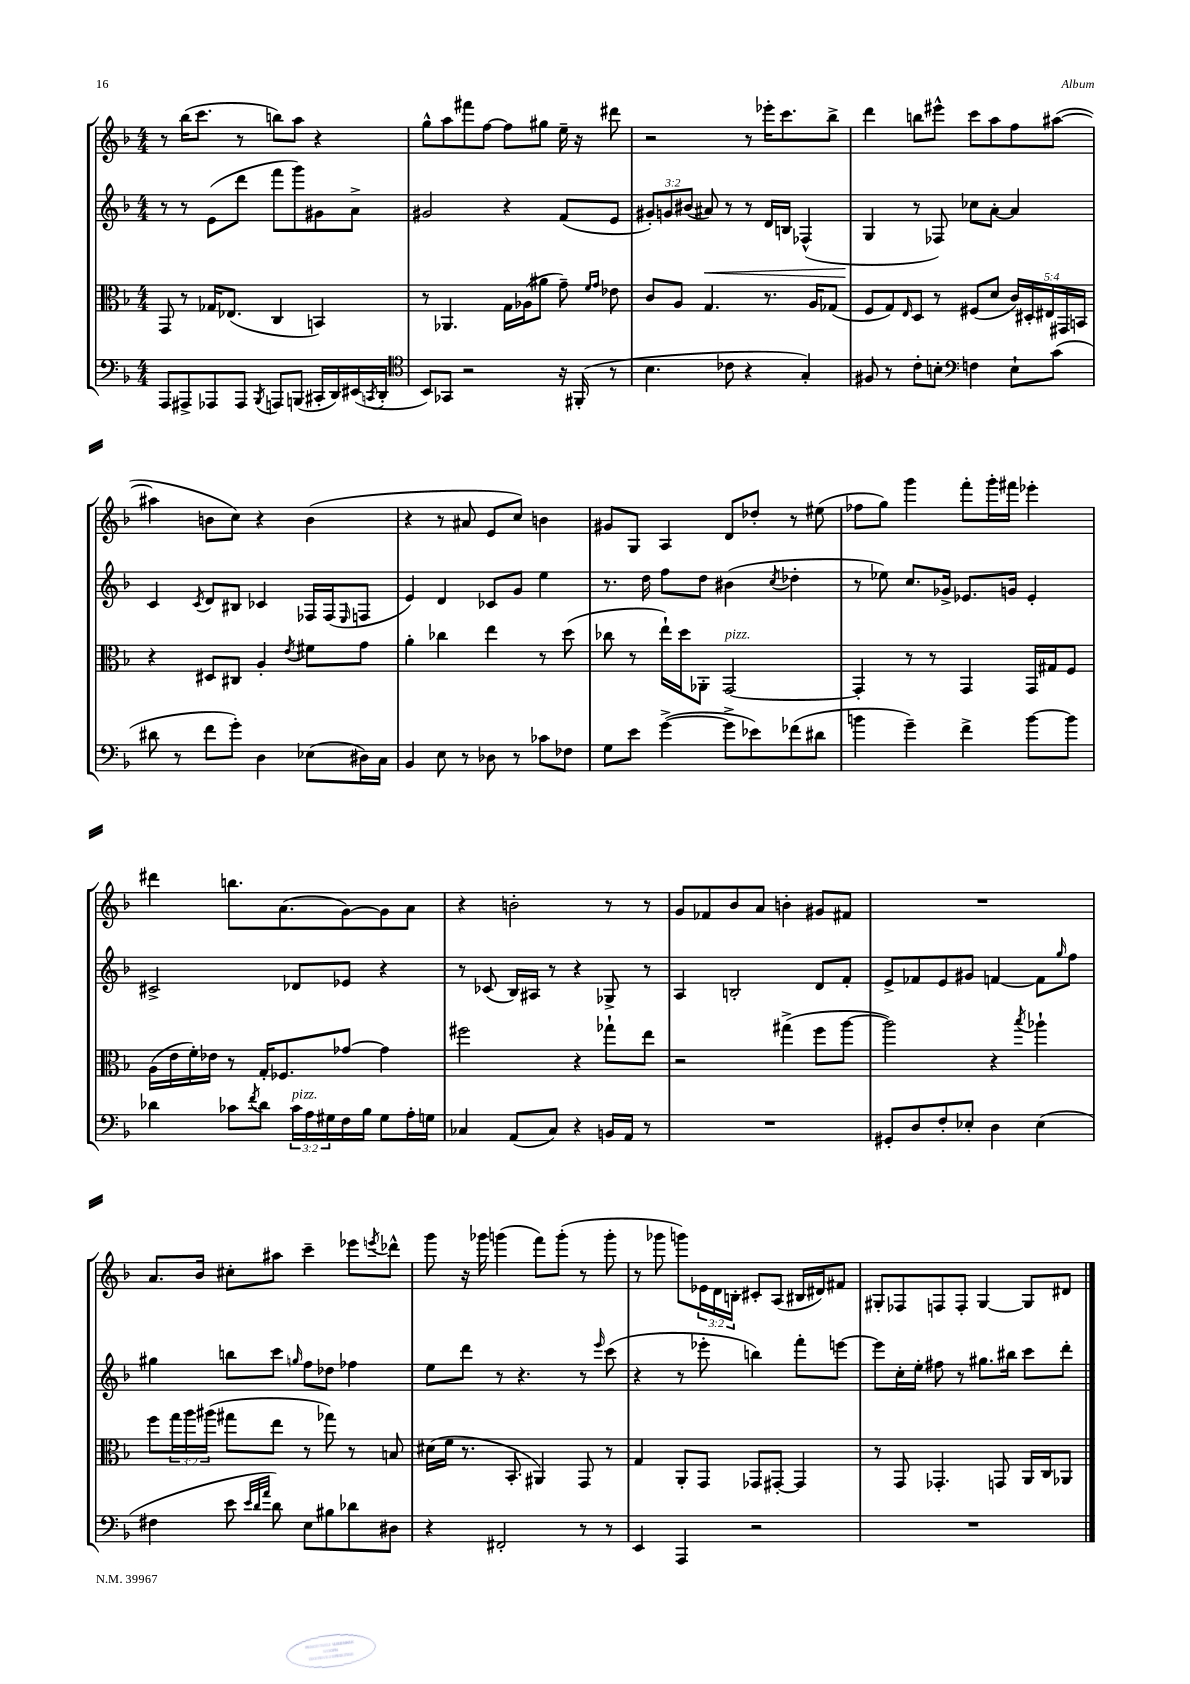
<<
\new StaffGroup <<
\new Staff = "s0" {
    \clef treble \key f \major \numericTimeSignature \time 4/4 \override Staff.TupletNumber.text = #tuplet-number::calc-fraction-text
    r8 bes''16( c'''8. r8 b''8) a''8 r4 |
    g''8-^ a''8 fis'''8 f''8~ f''8 gis''8 e''16-- r16 dis'''8 |
    r2 r8 ees'''16-. c'''8. bes''8-> |
    d'''4 b''8 eis'''8-^ c'''8 a''8 f''8 ais''8~( |
    ais''4 b'8 c''8) r4 b'4( |
    r4 r8 ais'8 e'8 c''8) b'4 |
    gis'8 g8 a4 d'8 des''8-. r8 eis''8( |
    fes''8 g''8) g'''4 f'''8-. g'''16-. fis'''16 ees'''4-. |
    dis'''4 b''8. a'8.( g'8~) g'8 a'8 |
    r4 b'2-. r8 r8 |
    g'8 fes'8 bes'8 a'8 b'4-. gis'8 fis'8 |
    R1 |
    a'8. bes'16 cis''8-. ais''8 c'''4-- ees'''8 \acciaccatura { e'''8 } des'''8-^ |
    g'''8 r16 ges'''16 g'''4( f'''8) g'''8-.( r8 g'''8-. |
    r8 ges'''8 g'''8) \tuplet 3/2 { ees'16 d'16 b16-. } cis'8-. a8( bis16 dis'16) fis'8 |
    gis8-. fes8 f8 f8-. gis4~ gis8 dis'8 \bar "|." |
}
\new Staff = "s1" {
    \clef treble \key f \major \numericTimeSignature \time 4/4 \override Staff.TupletNumber.text = #tuplet-number::calc-fraction-text
    r8 r8 e'8( d'''8 f'''8 g'''8) gis'8 a'8-> |
    gis'2 r4 f'8( e'8 |
    \tuplet 3/2 { gis'8-.) g'8 bis'8( } ais'8\<) r8 r8 d'16 b16 fes4-^( |
    g4\! r8 fes8) ces''8 a'8~-. a'4 |
    c'4 \acciaccatura { c'8 } d'8 bis8 ces'4 fes16 fes16( \grace { e16 } f8 |
    e'4) d'4 ces'8 g'8 e''4 |
    r8. d''16 f''8 d''8 bis'4( \acciaccatura { c''8 } des''4-. |
    r8 ees''8) c''8. ges'16-> ees'8. g'16 ees'4-. |
    cis'2-> des'8 ees'8 r4 |
    r8 ces'8( bes16) ais16 r8 r4 ges8-> r8 |
    a4 b2-. d'8 f'8-. |
    e'8-> fes'8 e'8 gis'8 f'4~ f'8 \grace { g''16 } f''8 |
    gis''4 b''8 c'''8 \grace { g''16 } f''8 des''8 fes''4 |
    e''8 d'''8 r8 r4. r8 \grace { e'''16 } c'''8( |
    r4 r8 ees'''8-. b''4) f'''8-. e'''8~ |
    e'''8 c''16-. e''16-. fis''8 r8 gis''8. bis''16 c'''8 d'''8-. \bar "|." |
}
\new Staff = "s2" {
    \clef alto \key f \major \numericTimeSignature \time 4/4 \override Staff.TupletNumber.text = #tuplet-number::calc-fraction-text
    g,8 r8 ges16 ees8.( c4 b,4) |
    r8 aes,4. g16 aes16( ais'8 g'8--) \grace { f'16 g'16 } ees'8 |
    c'8 a8 g4. r8. a16 ges8( |
    f8 g8) \grace { e16 } d8 r8 fis8( d'8 \tuplet 5/4 { c'16) dis16-. eis16 gis,16 b,16 } |
    r4 dis8 cis8 a4-. \acciaccatura { e'8 } fis'8 g'8 |
    a'4-. ces''4 e''4 r8 d''8( |
    ces''8 r8 e''16-!) d''16 aes,8-. g,2~^\markup { \italic "pizz." } |
    g,4-. r8 r8 g,4 g,16 gis16 f8 |
    a16( e'16 f'16-.) ees'16 r8 g16-. fes8. ges'8~ ges'4 |
    fis''2 r4 ges''8-! e''8 |
    r2 gis''4->( f''8 a''8~ |
    a''2) r4 \acciaccatura { bes''8 } aes''4-! |
    f''8 \tuplet 3/2 { g''16 a''16 ais''16( } gis''8 e''8 r8 ges''8) r8 b8 |
    dis'16( f'16 r8. bes,8.-. ais,4) g,8 r8 |
    g4 a,8-. g,8 ges,8 gis,8~-. gis,4 |
    r8 g,8 ges,4.-. g,8 a,16 c16 aes,8 \bar "|." |
}
\new Staff = "s3" {
    \clef bass \key f \major \numericTimeSignature \time 4/4 \override Staff.TupletNumber.text = #tuplet-number::calc-fraction-text
    a,,8 ais,,8-> aes,,8 aes,,8 \acciaccatura { bes,,8 } a,,8 b,,8( cis,16-. d,16) eis,16( \acciaccatura { c,8 } d,16-. |
    \clef tenor bes,8) ges,8 r2 r16 fis,16-.( r8 |
    bes4. ces'8 r4 g4-.) |
    fis8 r8 c'8-. b8-. \clef bass f4 e8-! c'8( |
    dis'8 r8 f'8 g'8-.) d4 ees8( dis16) c16 |
    bes,4 e8 r8 des8 r8 ces'8 fes8 |
    g8 e'8 g'4~->( g'8-> ees'8) fes'8( dis'8 |
    b'4 g'4--) f'4-> b'8~ b'8 |
    des'4 ces'8 \acciaccatura { f'8 } des'8 \tuplet 3/2 { ces'16^\markup { \italic "pizz." } a16 gis16 } f16 bes16 gis8 a16-. g16 |
    ces4 a,8( ces8) r4 b,16 a,16 r8 |
    R1 |
    gis,8-. d8 f8-. ees8-. d4 ees4( |
    fis4 e'8 \grace { e'32 d'32 a'32 } d'8) e8 bis8 des'8 dis8 |
    r4 fis,2-. r8 r8 |
    e,4 a,,4 r2 |
    R1 \bar "|." |
}
>>
>>
\layout { \context { \Score \remove "Bar_number_engraver" } }
